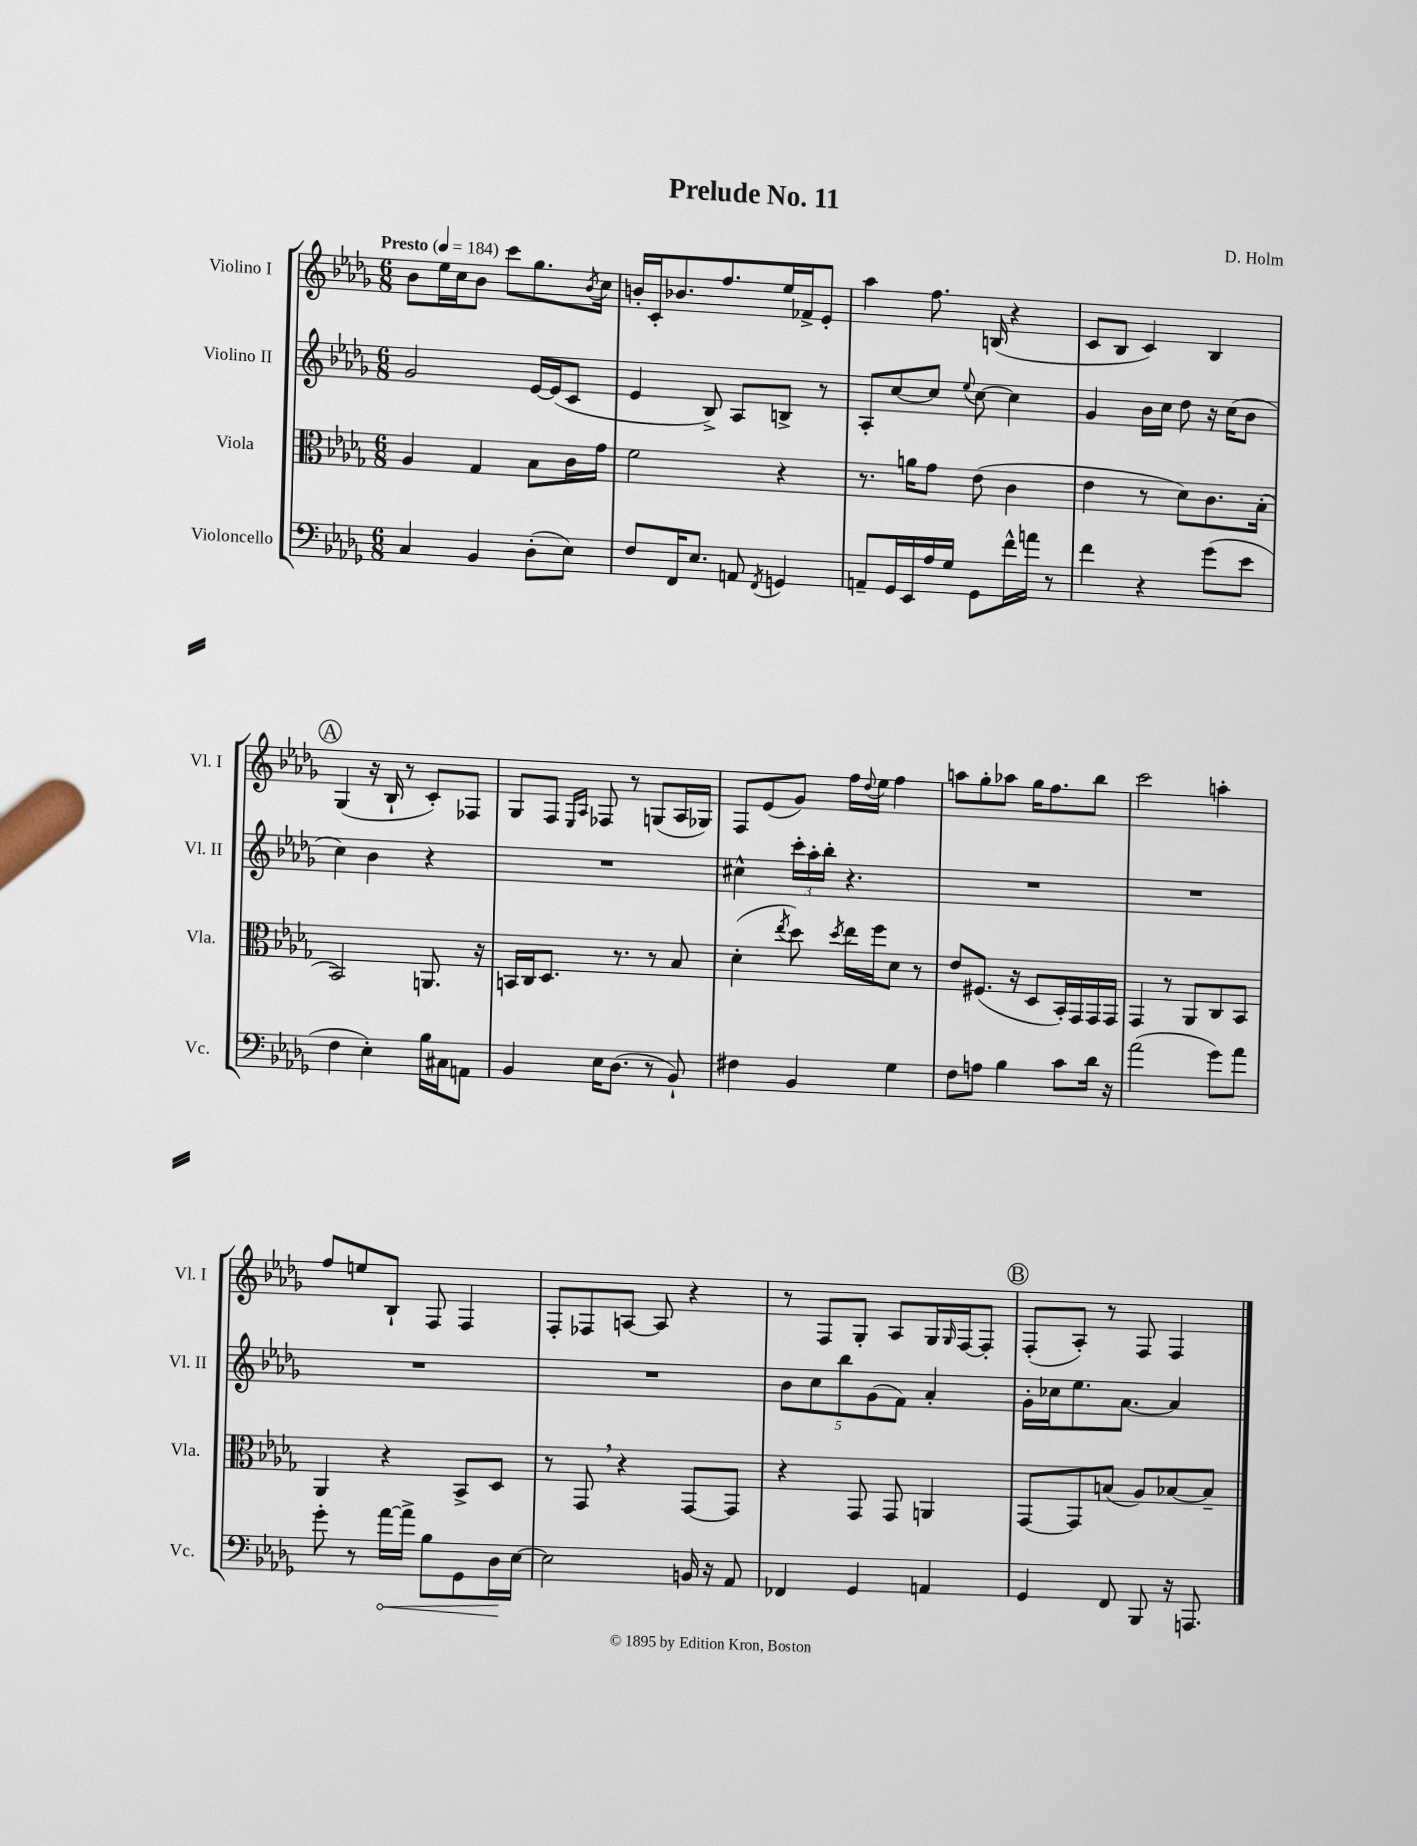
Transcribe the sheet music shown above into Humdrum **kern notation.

**kern	**kern	**kern	**kern
*staff4	*staff3	*staff2	*staff1
*clefF4	*clefC3	*clefG2	*clefG2
*k[b-e-a-d-g-]	*k[b-e-a-d-g-]	*k[b-e-a-d-g-]	*k[b-e-a-d-g-]
*M6/8	*M6/8	*M6/8	*M6/8
*MM184	*MM184	*MM184	*MM184
4C	4A-	2g-	8b-
.	.	.	16ee-
.	.	.	16cc
4BB-	4G-	.	8b-
.	.	.	8ccc
(8D-'	8B-	[16e-	8.gg-
.	.	(16e-]	.
8E-)	16c	8c	.
.	.	.	8qb-
.	16g-	.	16cc
=	=	=	=
8F	2f	4e-	16b'
.	.	.	16c'
16FF	.	.	8.b-
8.E-	.	.	.
.	.	8B-^)	.
.	.	.	8.ff
8AA	.	8A-	.
8qFF	.	.	.
4GG	4r	8B^	16ee-
.	.	.	16f-^
.	.	8r	8e-'
=	=	=	=
8AA~	8.r	8A-'	4aa-
16GG-	.	[8cc	.
16EE-	16a	.	.
16A-	8g-	8cc]	8.ff
16G-	.	.	.
.	.	8qqee-	.
8GG-	(8e-	[8cc	.
.	.	.	(16B
16f^^	4c	4cc]	4r
16a	.	.	.
8r	.	.	.
=	=	=	=
4f	4e-	4g-	8c
.	.	.	8B-
4r	8r	16b-	4c)
.	.	16cc	.
.	8d-)	8dd-	.
(8g-	8.c	16r	4B-
.	.	(16cc	.
8e-	.	8b-	.
.	(16B-'	.	.
=	=	=	=
4F	2BB-)	4cc)	(4G-
4E-')	.	4b-	16r
.	.	.	16B-`
.	.	.	8r
16B-	8.AA	4r	8c')
16C#	.	.	.
8AA	.	.	8F-
.	16r	.	.
=	=	=	=
4BB-	16BB	2.r	8G-
.	16C	.	.
.	8.D-	.	8F
.	.	.	16qqE-
.	.	.	16qqA-
16E-	.	.	8F-
(8.D-	8.r	.	.
.	.	.	8r
8r	8r	.	(8G
8BB-`)	8B-	.	16A-
.	.	.	16G-)
=	=	=	=
4F#	(4d-'	4cc#^^	8F
.	.	.	(8e-
.	8qee-	.	.
4BB-	8dd-)	24ccc'	8g-)
.	.	24aa-'	.
.	.	24bb-'	.
.	8qdd-	.	.
.	16ee-	4.r	16ff
.	.	.	8qqdd-
.	16ff	.	16ee-
4G-	8d-	.	4ff
.	8r	.	.
=	=	=	=
8F	8e-	2.r	8aa
8A	(8.F#	.	8gg-'
4B-	.	.	8aa-
.	16r	.	.
.	8D-	.	16gg-
.	.	.	8.ff
8c	16BB-')	.	.
.	16GG-	.	.
16d-	16GG-	.	8bb-
16r	16GG-	.	.
=	=	=	=
(2a-	4GG-	2.r	2ccc
.	8r	.	.
.	8AA-	.	.
8g-)	8C	.	4aa'
8a-	8BB-	.	.
=	=	=	=
8g-'	4AA-	2.r	8ff
8r	.	.	8ee
[16a-	4r	.	8B-`
16a-^]	.	.	.
8B-	.	.	8F
8GG-	8BB-^	.	4F
16D-	8D-	.	.
[16E-	.	.	.
=	=	=	=
2E-]	8r	2.r	8F'
.	8GG-	.	8F-
.	4r	.	[8A
.	.	.	8A]
16BB	[8GG-	.	4r
16r	.	.	.
8AA-	8GG-]	.	.
=	=	=	=
4FF-	4r	10b-	8r
.	.	10cc	.
.	.	.	8F
.	.	10bb-	.
4GG-	8GG-	.	8G-'
.	.	(10g-	.
.	8GG-	.	8A-
.	.	10f)	.
4AA	4AA	4a-'	16G-
.	.	.	16qqG-
.	.	.	[16F
.	.	.	8F']
=	=	=	=
4GG-	[8GG-	16g-'	(8F'
.	.	16cc-	.
.	8GG-]	8.ee-	8A-')
8FF	(8B	.	8r
.	.	[8.a-	.
8BBB-	8A-)	.	8F
16r	[8B-	4a-]	4F
8.AAA	.	.	.
.	8B-~]	.	.
==	==	==	==
*-	*-	*-	*-
